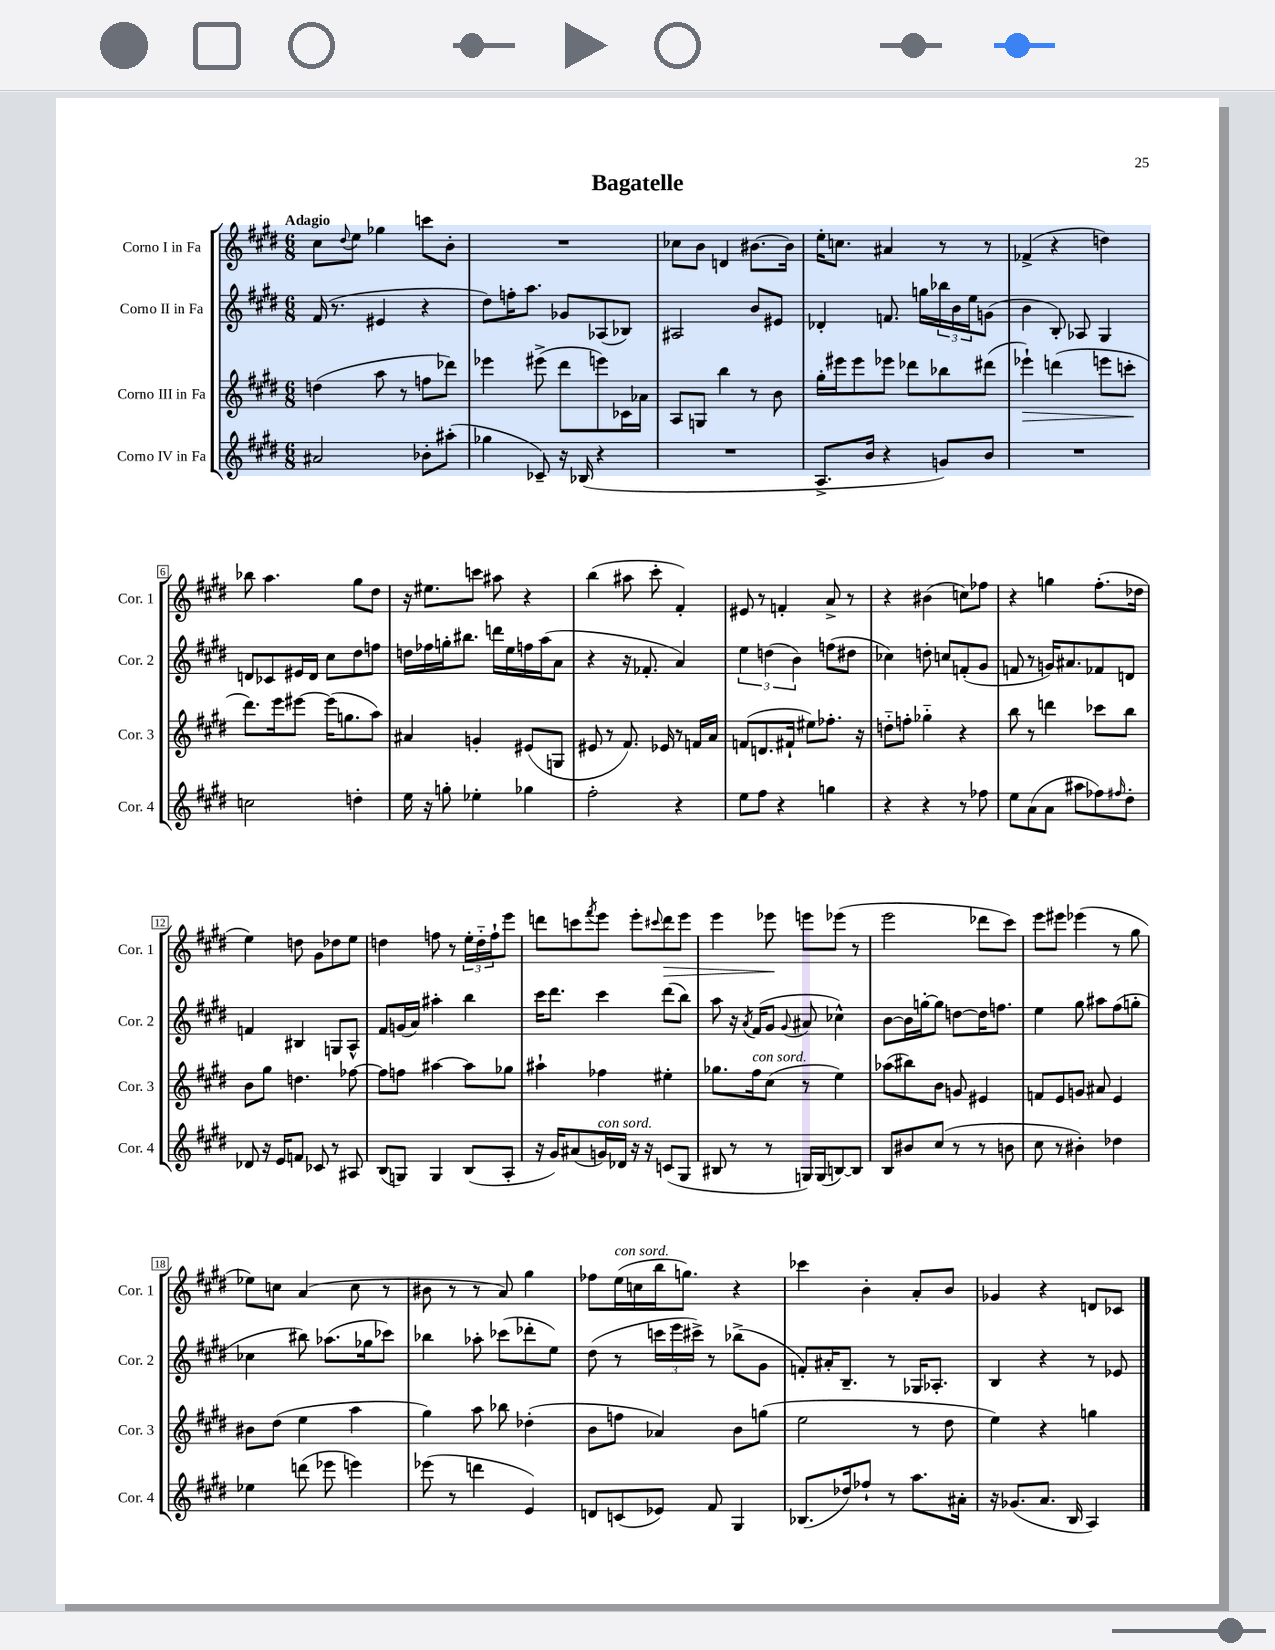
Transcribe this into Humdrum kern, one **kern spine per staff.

**kern	**kern	**dynam	**kern	**kern	**dynam
*part4	*part3	*part3	*part2	*part1	*part1
*staff4	*staff3	*staff3	*staff2	*staff1	*staff1
*I"Corno IV in Fa	*I"Corno III in Fa	*	*I"Corno II in Fa	*I"Corno I in Fa	*
*I'Cor. 4	*I'Cor. 3	*	*I'Cor. 2	*I'Cor. 1	*
*clefG2	*clefG2	*	*clefG2	*clefG2	*
*k[f#c#g#d#]	*k[f#c#g#d#]	*	*k[f#c#g#d#]	*k[f#c#g#d#]	*
*M6/8	*M6/8	*	*M6/8	*M6/8	*
=1	=1	=1	=1	=1	=1
!	!	!	!	!LO:TX:a:B:t=Adagio	!
2a#X/	(4ddn\	.	(16f#/	8cc#\L	.
.	.	.	8.r	.	.
.	.	.	.	8qqdd#/	.
.	.	.	.	8ee\J	.
.	8aa\	.	4e#X/	4gg-X\	.
.	8r	.	.	.	.
8b-X'\L	8ffn\L	.	4r	8cccn\L	.
(8aa#X'\J	8ddd-X\J)	.	.	8b'\J	.
=2	=2	=2	=2	=2	=2
4gg-X\	4eee-X\	.	8dd#\L)	2.r	.
.	.	.	16ffn'\K	.	.
.	.	.	8.aa\J	.	.
8c-X~/)	(8eee#X^\	.	.	.	.
16r	8ddd#\L	.	8g-X/L	.	.
(16B-X/	.	.	.	.	.
4r	8eeen\)	.	(8A-X/	.	.
.	16c-X\L	.	8B-X/J)	.	.
.	16a-X\JJ	.	.	.	.
=3	=3	=3	=3	=3	=3
2.r	8A/L	.	2A#X/	8cc-X\L	.
.	8Gn/J	.	.	8b\J	.
.	4bb\	.	.	4dn/	.
.	8r	.	8b/L	[8.b#X\L	.
.	8b\	.	8e#X/J	.	.
.	.	.	.	16b#\Jk]	.
=4	=4	=4	=4	=4	=4
8.A^/L	16gg#'\LL	.	4d-X'/	16ee'\KL	.
.	16eee#X\J	.	.	8.ccn\J	.
.	8eee#\	.	.	.	.
16b/Jk	.	.	.	.	.
4r	8eee-X\J	.	8.fn/	4a#X/	.
.	8ddd-X\L	.	.	.	.
.	.	.	16ggn\LL	.	.
8gn/L)	8bb-X\	.	24bb-X\	8r	.
.	.	.	24b\	.	.
.	.	.	24ee\J	.	.
8b/J	(8ddd#X\J	.	(8gn\J	8r	.
=5	=5	=5	=5	=5	=5
!	!	!LO:HP:b	!	!	!
2.r	4eee-X`\)	>	4b\	(4f-X^/	.
.	(4dddn\	.	8B'/)	4r	.
.	.	.	8A-X/	.	.
.	8eeen\L	.	4G#/	4ddn\)	.
.	8cccn'\J	.	.	.	.
.	.	]	.	.	.
!!LO:LB:g=z
=6	=6	=6	=6	=6	=6
2ccn\	8.ddd#\L)	.	8dn/L	8bb-X\	.
.	.	.	8c-X/	4.aa\	.
.	16eee\k	.	.	.	.
.	[8eee#X\J	.	16e#X/L	.	.
.	.	.	16d/JJ	.	.
.	(16eee#\KL]	.	8cc#\L	.	.
.	8.ggn\	.	.	.	.
4ddn'\	.	.	8dd#\	8gg#\L	.
.	8aa\J)	.	8ffn\J	8dd#\J	.
=7	=7	=7	=7	=7	=7
16ee\	4a#X/	.	16ddn\LL	16r	.
16r	.	.	16ff-X\	8.ee#X\L	.
8ggn'\	.	.	16ggn'\J	.	.
.	.	.	8.bb#X\J	.	.
4ee-X'\	4gn'/	.	.	8cccn\J	.
.	.	.	16dddn\LL	8aa#X\	.
.	.	.	16ee\	.	.
4gg-X\	(8e#X/L	.	16ffn\	4r	.
.	.	.	(16aa\J	.	.
.	8Gn/J	.	8a\J	.	.
=8	=8	=8	=8	=8	=8
2ff#'\	8e#X/	.	4r	(4bb\	.
.	8r	.	.	.	.
.	8.f#/)	.	16r	8aa#X\	.
.	.	.	8.f-X'/	.	.
.	.	.	.	8ccc#'\	.
.	16e-X/	.	.	.	.
4r	8r	.	4a/)	4f#'/)	.
.	16fn/LL	.	.	.	.
.	16a/JJ	.	.	.	.
=9	=9	=9	=9	=9	=9
8ee\L	(8fn/L	.	6ee\	8e#X/	.
8ff#\J	8.dn/	.	.	8r	.
.	.	.	(6ddn\	.	.
4r	.	.	.	4fn'/	.
.	16f#X`/Jk	.	.	.	.
.	.	.	6b\)	.	.
.	8ee#X\L)	.	.	.	.
4ggn\	8.ff-X'\J	.	(8ffn\L	8a^/	.
.	.	.	8dd#X\J	8r	.
.	16r	.	.	.	.
=10	=10	=10	=10	=10	=10
4r	8ddn\L	.	4cc-X\)	4r	.
.	8ffn'\J	.	.	.	.
4r	4gg-X\	.	8ddn'\	(4b#X\	.
.	.	.	8ccn/L	.	.
8r	4r	.	(8fn'/	8ccn\L)	.
8ff-X\	.	.	8g#/J	8ff-X\J	.
=11	=11	=11	=11	=11	=11
8ee\L	8bb\	.	8fn/	4r	.
(8a\	8r	.	8r	.	.
8a\J	4dddn\	.	16gn/KL)	4ggn\	.
.	.	.	8.a#X/	.	.
8aa#X\L	.	.	.	.	.
8ff-X\)	8ccc-X\L	.	8f-X/	(8.ff#'\L	.
16qqff#X/	.	.	.	.	.
8dd#'\J	8bb\J	.	8dn/J	.	.
.	.	.	.	16dd-X\Jk	.
!!LO:LB:g=z
=12	=12	=12	=12	=12	=12
8d-X/	8b\L	.	4fn/	4ee\)	.
16r	8gg#\J	.	.	.	.
16e/KL	.	.	.	.	.
8fn/J	4.ddn\	.	4B#X/	8ddn\	.
8c-X/	.	.	.	8g#\L	.
8r	.	.	8Gn/L	8dd-X\	.
8A#X/	[8ff-X\	.	8A^^/J	8ee\J	.
=13	=13	=13	=13	=13	=13
(8B/L	8ff-\L]	.	8f#/L	4ddn\	.
8Gn/J)	8ffn\J	.	(16gn/L	.	.
.	.	.	16a/JJ)	.	.
4G/	[4aa#X\	.	4aa#X'\	8ffn\	.
.	.	.	.	8r	.
(8B/L	8aa#\L]	.	4bb\	24ee'\LL	.
.	.	.	.	24dd\	.
.	.	.	.	24ff`\J	.
8A'/J	8gg-X\J	.	.	8eee\J	.
=14	=14	=14	=14	=14	=14
16r	4aa#X`\	.	16ccc#\KL	8dddn\L	.
16g#/KL)	.	.	8.ddd#\J	.	.
(8a#X/	.	.	.	8cccn\	.
.	.	.	.	8qfff#/	.
!LO:TX:a:i:t=con sord.	!	!	!	!	!
16gn/L)	4ff-X\	.	4ccc#\	8eee\J	.
16d-X/JJ	.	.	.	.	.
16r	.	.	.	8eee'\L	.
16r	.	.	.	.	.
.	.	.	.	8qqccc#X/	.
!	!	!	!	!	!LO:HP:b
(8cn/L	4ee#X'\	.	(8ddd#\L	8ddd\	>
8G#/J	.	.	8bb\J)	8eee\J	.
=15	=15	=15	=15	=15	=15
8B#X/	8.gg-X\L	.	8aa\	4eee\	.
8r	.	.	16r	.	.
.	.	.	8qa/	.	.
!	!LO:TX:a:i:t=con sord.	!	!	!	!
.	16ff#\k	.	(16f#/KL	.	.
8r	(8cc#\J	.	8g#/J	8eee-X\	.
.	.	.	8qqg#/	.	.
16Gn/LL)	8r	.	8a#X/	8eeen\L	]
(16G/J	.	.	.	.	.
[8Bn/)	4ee\)	.	4cc-X^^\)	(8eee-X\J	.
8B/J]	.	.	.	8r	.
=16	=16	=16	=16	=16	=16
8B/L	(8aa-X\L	.	[8b\L	2eee\	.
8b#X/	8bb#X\)	.	16b\L]	.	.
.	.	.	[16ggn'\J	.	.
(8cc#/J	8b\J	.	8gg\J]	.	.
8r	8gn/	.	[8ddn\L	.	.
8r	4e#X/	.	16dd\K]	8ddd-X\L	.
.	.	.	8.ffn\J	.	.
8bn\	.	.	.	8ccc#\J)	.
=17	=17	=17	=17	=17	=17
8cc#\	8fn/L	.	4ee\	8eee\L	.
8r	8e/	.	.	8eee#X\J	.
4b#X'\)	8gn/J	.	8gg#\	(4eee-X\	.
.	8a#X/	.	8aa#X\L	.	.
4dd-X\	4e/	.	(8ff#\	8r	.
.	.	.	8ggn'\J	8gg#\	.
!!LO:LB:g=z
=18	=18	=18	=18	=18	=18
4ee-X\	8b#X\L	.	4cc-X\	8ee-X\L)	.
.	(8dd#\J	.	.	8ccn\J	.
(8dddn\	4ee\	.	8bb#X\)	(4a/	.
8eee-X\	.	.	(8.aa-X\L	.	.
4eeen\)	4aa\	.	.	8cc\	.
.	.	.	16gg-X\k	.	.
.	.	.	8ccc-X\J)	8r	.
=19	=19	=19	=19	=19	=19
(8eee-X\	4gg#\)	.	4bb-X\	8b#X\	.
8r	.	.	.	8r	.
4dddn\	8aa\	.	8aa-X'\	8r	.
.	8bb-X\	.	(8ccc-X\L	8a/)	.
4e/)	(4dd-X'\	.	8ddd-X'\	4gg#\	.
.	.	.	8ee\J)	.	.
=20	=20	=20	=20	=20	=20
8dn/L	8b\L	.	(8dd#\	8ff-X\L	.
!	!	!	!	!LO:TX:a:i:t=con sord.	!
(8cn/	8ffn\J	.	8r	(16ee\L	.
.	.	.	.	16ccn\	.
8e-X/J)	4a-X/)	.	24cccn\LL	16bb\J	.
.	.	.	24eee\	.	.
.	.	.	.	8.ggn\J)	.
.	.	.	24ccc#X^\JJ)	.	.
8f#/	.	.	8r	.	.
4G#/	8b\L	.	(8bb-X^\L	4r	.
.	(8ggn\J	.	8g#\J	.	.
=21	=21	=21	=21	=21	=21
(8.B-X/L	2ee\	.	8fn'/L)	4ccc-X\	.
.	.	.	16a#X'/K	.	.
16dd-X/k)	.	.	8.B~/J	.	.
8ff-X`/J	.	.	.	4b'\	.
8r	.	.	8r	.	.
8.aa\L	8r	.	16G-X/KL	8a'/L	.
.	.	.	8.A-X'/J	.	.
.	8dd#\	.	.	8b/J	.
16a#X'\Jk	.	.	.	.	.
=22	=22	=22	=22	=22	=22
16r	4ee\)	.	4B/	4g-X/	.
(8.g-X/L	.	.	.	.	.
8.a/J	4r	.	4r	4r	.
16B/	.	.	.	.	.
4A/)	4ggn\	.	8r	8dn/L	.
.	.	.	8e-X/	8c-X/J	.
==	==	==	==	==	==
*-	*-	*-	*-	*-	*-
